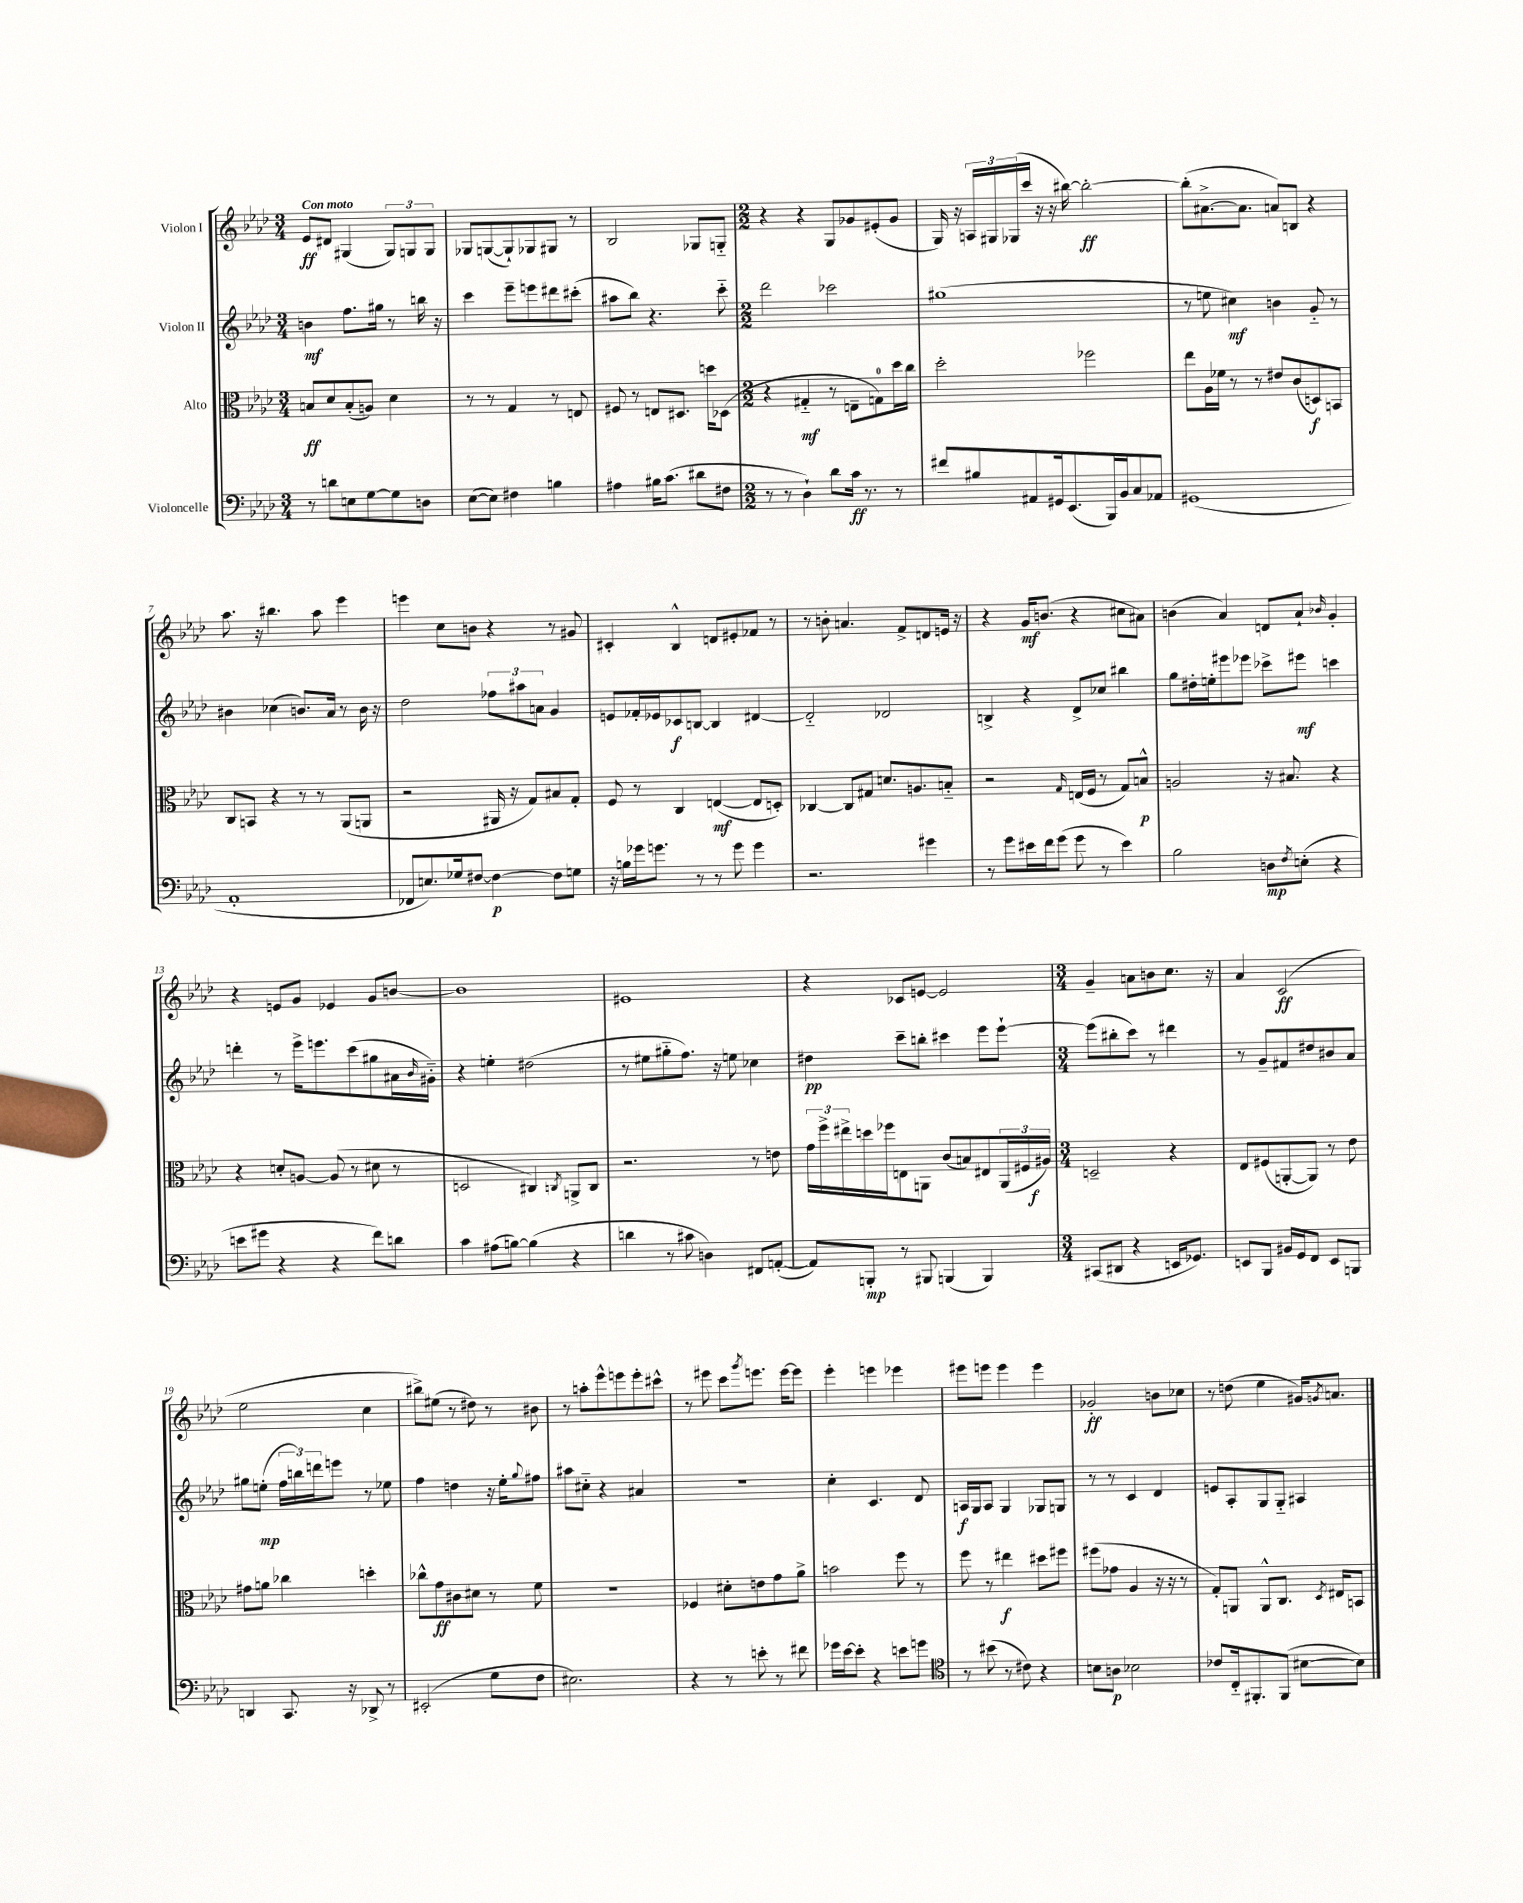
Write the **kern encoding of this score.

**kern	**kern	**kern	**kern
*staff4	*staff3	*staff2	*staff1
*clefF4	*clefC3	*clefG2	*clefG2
*k[b-e-a-d-]	*k[b-e-a-d-]	*k[b-e-a-d-]	*k[b-e-a-d-]
*M3/4	*M3/4	*M3/4	*M3/4
8r	8B	4b	8e-
8d	8d-	.	8d#
8E	(8B'	8.ff	(4G#
[8G	8A)	.	.
.	.	16gg#	.
8G]	4d-	8r	12G#)
.	.	.	12G
8D	.	16bb	.
.	.	.	12G
.	.	16r	.
=	=	=	=
([8E-	8r	4ccc	8G-
8E-])	8r	.	([8G
4F#	4G	8eee-~	8G`])
.	.	8eee	8G-
4B	8r	8ddd#	8G#
.	8E	(8ccc#'	8r
=	=	=	=
4A#	8F#	8aa#	2B-
.	8r	8bb-)	.
16B#	8E	4.r	.
(8.c	.	.	.
.	8.D#	.	.
8d#	.	.	8G-
.	16dd	.	.
8F#	(8D-	8ccc'~	8G'~
=	=	=	=
*M2/2	*M2/2	*M2/2	*M2/2
8r	4r	2ddd-	4r
8r	.	.	.
4D-`)	4G#'~	.	4r
8d-	8r	2ccc-	8G
16c	8E~	.	8g-
8.r	.	.	.
.	8G)	.	(8e#'
8r	16dd-	.	8g-
.	16cc	.	.
=	=	=	=
8f#	2dd-'	(1gg#	16G)
.	.	.	16r
8B#	.	.	24A
.	.	.	24G#
.	.	.	(24G-
8AA#	.	.	16ccc
.	.	.	16r
16GG#	.	.	16r
(8.EE-	.	.	[16bb#)
.	2ff-	.	2bb#'_
16BBB-)	.	.	.
16BB-	.	.	.
8C	.	.	.
8AA-	.	.	.
=	=	=	=
(1GG#	8ee-	8r	(8bb#']
.	16A-	8ee	[8.a#^
.	16f-	.	.
.	8r	4cc#)	.
.	.	.	8.a#]
.	8r	.	.
.	8e#	4b	8a)
.	(8c	.	8B
.	8D)	8g'~	4r
.	8BB	8r	.
=	=	=	=
1AA-'	8C	4b#	8.aa-
.	8BB	.	.
.	.	.	16r
.	4r	(4cc-	4.bb#
.	8r	8.b)	.
.	8r	.	8aa-
.	.	16a-	.
.	(8AA-	8r	4eee-
.	8AA	16b	.
.	.	16r	.
=	=	=	=
8FF-	2r	2dd-	4eee
8.E)	.	.	.
.	.	.	8cc
16G-	.	.	.
[8F#	.	.	8b
4F#_	16AA#	12ff-	4r
.	16r	.	.
.	.	12aa#	.
.	8G)	.	.
.	.	12a	.
8F#]	8B#	4g	8r
8G	8G'	.	8g#
=	=	=	=
16r	8F	8e	4c#'
16B	.	.	.
16g-	8r	16f-'	.
8.g	.	16e-	.
.	4C	8c-	4B-^^
8r	.	[8B	.
8r	([4E	4B]	8d
8g	.	.	8e#'
4g	8E]	[4d#	8f-
.	8D')	.	8r
=	=	=	=
2.r	[4C-	2d#'~]	8r
.	.	.	8b'
.	8C-]	.	4.a
.	8G#	.	.
.	8.d	2d-	.
.	.	.	8f^
.	8.A	.	.
4g#	.	.	8d
.	8B'~	.	16e
.	.	.	16r
=	=	=	=
8r	2r	4B^	4r
8g	.	.	.
16e#	.	4r	16g
16f	.	.	(8.b
(8g	.	.	.
.	16qqG	.	.
8g	(16E	8d-^	4r
.	16F	.	.
8r	8r	8cc-	.
4e#)	8G)	4bb#	8cc#
.	8B^^	.	8a#)
=	=	=	=
2B-	2A	8gg	(4b
.	.	16dd#'	.
.	.	16ee'	.
.	.	8eee#	4a-)
.	.	8eee-	.
8D	16r	8ccc-^	8d
.	8.B#	.	.
8qF	.	.	.
(8E'	.	8eee#	8a-`
.	.	.	16qqb-
4r	4r	4ccc	4g'
=	=	=	=
8e	4r	4ddd'	4r
8g#	.	.	.
4r	8d'	8r	8e
.	[8A	16eee-^	8g
.	.	8.eee	.
4r	(8A]	.	4e-
.	8r	(8ccc	.
8f)	8d#	8gg#	8g
8d	8r	16a#	[8b
.	.	16qqb-	.
.	.	16g#'~)	.
=	=	=	=
4c	2D	4r	1b]
(8A#	.	4ee'	.
[8B)	.	.	.
(4B]	4C#)	(2dd#	.
.	8qC	.	.
4r	8AA^	.	.
.	8C	.	.
=	=	=	=
4d	2.r	8r	1e#
.	.	8ee#	.
8r	.	8gg#'~	.
8c#	.	8.ff)	.
4D)	.	.	.
.	.	16r	.
.	.	8ee	.
8FF#	8r	4cc-	.
([8AA'	8e	.	.
=	=	=	=
8AA])	24g	4dd#	4r
.	24ff^	.	.
.	24ee#^	.	.
8BBB'	16dd	.	.
.	16ff-	.	.
8r	8E	8ccc~	8c-
8BBB#	8AA	8bb'	[8e
(4BBB	(8c	4ccc#	2e]
.	8B)	.	.
4BBB)	8E#	8eee-	.
.	(24AA	[8eee-`	.
.	24F#	.	.
.	24A#)	.	.
=	=	=	=
*M3/4	*M3/4	*M3/4	*M3/4
(8CC#	2D~	(8eee-]	4g~
8DD#	.	8bb#'	.
4r	.	8ccc)	8a
.	.	8r	8b
16EE	4r	4ddd#	8.cc
8.GG-)	.	.	.
.	.	.	16r
=	=	=	=
8EE	8E-	8r	4a-
8BBB-	(8F#	8g~	.
16BB#	[8AA'	8f#	(2c
16GG	.	.	.
8FF	8AA])	8dd#	.
8EE	8r	8b#	.
8BBB	8e-	8a-	.
=	=	=	=
4DD	8g#	8gg#	2ee-
.	8a	(8ee'	.
8.CC	4cc-	24ff	.
.	.	24bb)	.
.	.	24ddd	.
.	.	8eee	.
16r	.	.	.
8DD-^	4dd'	8r	4cc
8r	.	8ee-	.
=	=	=	=
(2EE#'	8cc-^^	4ff	8bb#^)
.	8g	.	(8ee#
.	8c#	4dd	8r
.	8d#	.	8dd#)
8G	8r	16r	8r
.	.	16ee-'	.
.	.	8qqgg	.
8F	8f	8ff#	8b#
=	=	=	=
2.E#)	2.r	8aa#	8r
.	.	8cc#'~	8aa'
.	.	4r	8eee-^^
.	.	.	8eee
.	.	4a#	8eee'
.	.	.	8ccc#^^
=	=	=	=
4r	4F-	2.r	8r
.	.	.	8eee#
8r	8d#'	.	8ccc
.	.	.	8qggg
8e'	8e	.	8.eee
8r	8g	.	.
.	.	.	[16eee
8f#	8a-^	.	8eee]
=	=	=	=
16g-	2b	4cc'	4eee-'
[16e-	.	.	.
8e-']	.	.	.
4r	.	4.c	4eee
8e	8ff	.	4eee-
8g	8r	8d-	.
=	=	=	=
*clefC4	*	*	*
8r	8ff	16A	8eee#
.	.	16G	.
(8b#	8r	8A	8eee
8r	4ee#	4G	4eee
8c#)	.	.	.
4r	8dd#	8G-	4eee
.	8ff#	8G	.
=	=	=	=
8B	(8ff#	8r	2g-'
8A	8g-	8r	.
2B-	4A-	4c	.
.	16r	4d-	8b
.	16r	.	.
.	8r	.	8cc-
=	=	=	=
8c-	8G')	8e	8r
16C'~	8AA	8A-'	(8dd
8.FF#'	.	.	.
.	8AA^^	8G	4ee-
(8FF#	8.C	8G'~	.
[8B#	.	4A#	16g#)
.	8qD-	.	8qg
.	16E#	.	8.a
8B#])	8BB	.	.
==	==	==	==
*-	*-	*-	*-
